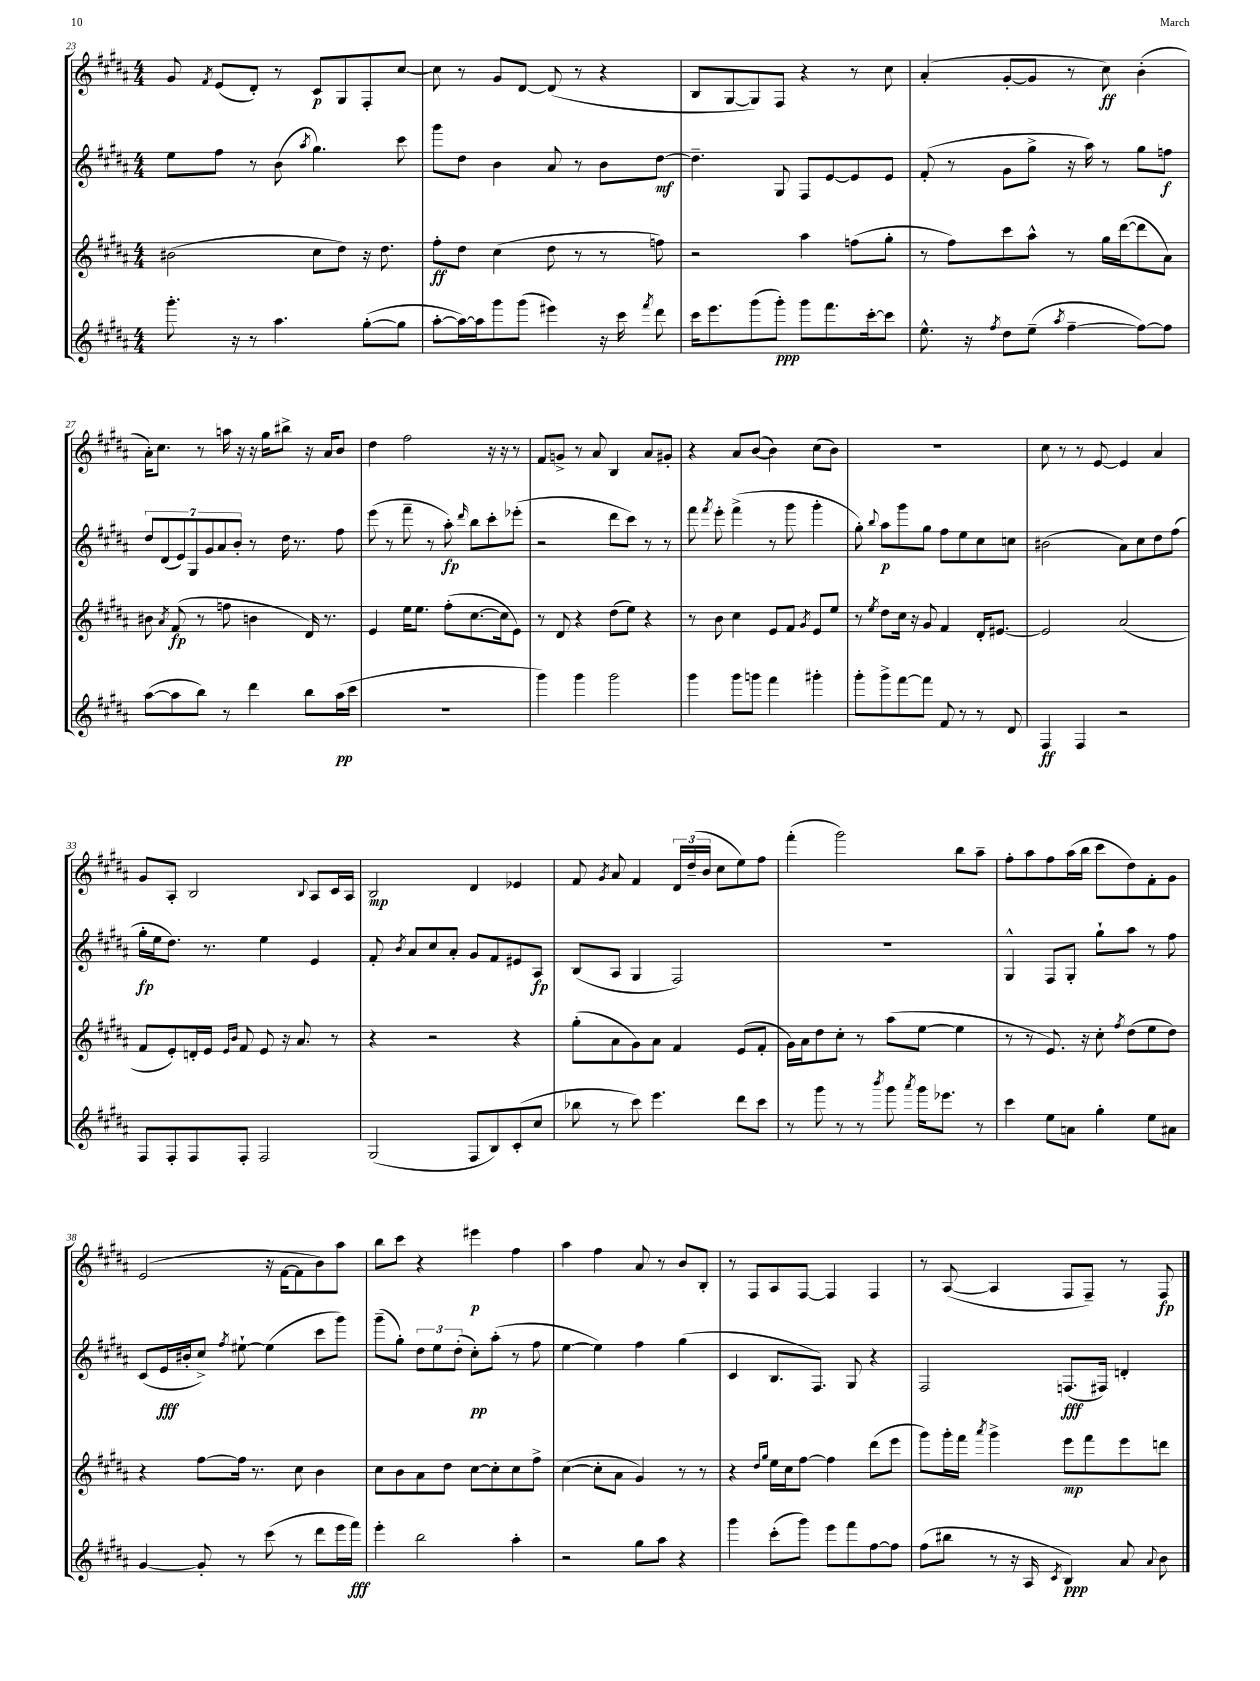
<<
\new StaffGroup <<
\new Staff = "s0" {
    \clef treble \key b \major \numericTimeSignature \time 4/4
    \autoBeamOff gis'8 \acciaccatura { fis'8 } e'8[( dis'8]-.) r8 cis'8[\p gis8 fis8-. cis''8]~ |
    cis''8 r8 gis'8[ dis'8]~ dis'8( r8 r4 |
    b8[ gis8~ gis8) fis8] r4 r8 cis''8 |
    ais'4-.( gis'8[~-. gis'8] r8 cis''8\ff) b'4-.( |
    ais'16[-.) cis''8.] r8 a''16 r16 r16 gis''16[ bis''8]-> r16 ais'16[ b'8] |
    dis''4 fis''2 r16 r16 r8 |
    fis'8[ g'8]-> r8 ais'8 b4 ais'8[ gis'8]-. |
    r4 ais'8[ b'8]~( b'4) cis''8[( b'8]) |
    R1 |
    cis''8 r8 r8 e'8~ e'4 ais'4 |
    gis'8[ ais8]-. b2 \appoggiatura { b8 } ais8[ cis'16 ais16] |
    b2\mp dis'4 ees'4 |
    fis'8 \acciaccatura { gis'8 } ais'8 fis'4 \tuplet 3/2 { dis'16[ dis''16--( b'16] } cis''8[ e''8) fis''8] |
    fis'''4-.( gis'''2) b''8[ ais''8]-- |
    fis''8[-. ais''8 fis''8 ais''16( b''16] cis'''8[ dis''8) fis'8-. gis'8] |
    e'2( r16 fis'16[~ fis'8 b'8) ais''8] |
    b''8[ cis'''8] r4 eis'''4\p fis''4 |
    ais''4 fis''4 ais'8 r8 b'8[ b8]-. |
    r8 fis8[ ais8 fis8]~ fis4 fis4 |
    r8 ais8~( ais4 fis8[ fis8]--) r8 fis8\fp \bar "|." |
}
\new Staff = "s1" {
    \clef treble \key b \major \numericTimeSignature \time 4/4
    \autoBeamOff e''8[ fis''8] r8 b'8( \acciaccatura { ais''8 } gis''4.) cis'''8 |
    gis'''8[ dis''8] b'4 ais'8 r8 b'8[ dis''8]~\mf |
    dis''4.-- gis8 fis8[ e'8~ e'8 e'8] |
    fis'8-.( r8 gis'8[ gis''8]-> r16 ais''16) r8 gis''8[ f''8]\f |
    \tuplet 7/4 { dis''8[ dis'8( e'8) gis8 gis'8 ais'8 b'8]-. } r8 dis''16 r8. fis''8 |
    e'''8( r8 fis'''8-- r8 ais''8-.\fp) \grace { dis'''16 } b''8[ cis'''8-. ees'''8]-.( |
    r2 dis'''8[ cis'''8]) r8 r8 |
    fis'''8 \acciaccatura { fis'''8 } e'''8-. fis'''4->( r8 gis'''8 gis'''4-. |
    gis''8-.) \appoggiatura { b''8 } ais''8[\p gis'''8 gis''8] fis''8[ e''8 cis''8 c''8] |
    bis'2( ais'8[) cis''8 dis''8 fis''8]( |
    gis''16[-.\fp e''16 dis''8.]) r8. e''4 e'4 |
    fis'8-. \acciaccatura { b'8 } ais'8[ cis''8 ais'8]-. gis'8[ fis'8 eis'8 ais8]\fp |
    b8[( ais8] gis4 fis2) |
    R1 |
    gis4-^ fis8[ gis8]-. gis''8[-! ais''8] r8 fis''8 |
    cis'8[( e'16\fff bis'16-. cis''8]->) \acciaccatura { fis''8 } eis''8~-! eis''4( cis'''8[ gis'''8]) |
    gis'''8[--( gis''8]-.) \tuplet 3/2 { dis''8[ e''8 dis''8]-.( } cis''8[-.\pp) ais''8]-.( r8 fis''8 |
    e''4~ e''4) fis''4 gis''4( |
    cis'4 b8.[ fis8.]) gis8 r4 |
    fis2 f8.[\fff( fis16]) d'4-. \bar "|." |
}
\new Staff = "s2" {
    \clef treble \key b \major \numericTimeSignature \time 4/4
    \autoBeamOff bis'2( cis''8[ dis''8]) r16 dis''8. |
    fis''8[-.\ff dis''8] cis''4( dis''8 r8 r8 f''8) |
    r2 ais''4 f''8[( gis''8]-. |
    r8 fis''8[) cis'''8 ais''8]-^ r8 gis''16[ dis'''16~( dis'''8 ais'8]) |
    bis'8 \acciaccatura { ais'8 } fis'8\fp( r8 f''8 b'4 dis'16) r8. |
    e'4 e''16[ e''8.] fis''8[-.( cis''8.~ cis''16 e'8]) |
    r8 dis'8 r4 dis''8[( e''8]) r4 |
    r8 b'8 cis''4 e'8[ fis'8] \acciaccatura { gis'8 } e'8[ e''8] |
    r8 \acciaccatura { e''8 } dis''8[ cis''16] r16 gis'8 fis'4 dis'16[-. eis'8.]~ |
    eis'2 ais'2( |
    fis'8[ e'8-.) d'16-. e'16] \grace { e'16[ b'16] } fis'8 e'8 r16 ais'8. r8 |
    r4 r2 r4 |
    gis''8[-.( ais'8 gis'8) ais'8] fis'4 e'8[( fis'8]-. |
    gis'16[) ais'16 dis''8 cis''8]-. r8 ais''8[( e''8]~ e''4 |
    r8 r8 e'8.) r16 cis''8-. \acciaccatura { fis''8 } dis''8[( e''8 dis''8]) |
    r4 fis''8[~ fis''16] r8. cis''8 b'4 |
    cis''8[ b'8 ais'8 dis''8] cis''8[~ cis''8-. cis''8 fis''8]-> |
    cis''4~( cis''8[-. ais'8] gis'4) r8 r8 |
    r4 \grace { dis''16[ gis''16] } e''16[ cis''16 fis''8]~ fis''4 dis'''8[( e'''8] |
    gis'''8[) gis'''16-. fis'''16] \acciaccatura { ais'''8 } gis'''4-> e'''8[\mp fis'''8 e'''8 d'''8] \bar "|." |
}
\new Staff = "s3" {
    \clef treble \key b \major \numericTimeSignature \time 4/4
    \autoBeamOff gis'''8.-. r16 r8 ais''4. gis''8[~-.( gis''8] |
    ais''8[~-. ais''16~) ais''16 gis'''8 gis'''8]( eis'''4) r16 cis'''16 \acciaccatura { fis'''8 } dis'''8 |
    cis'''16[ e'''8. gis'''8( gis'''8]-.\ppp) gis'''8[ fis'''8. cis'''16~-. cis'''8] |
    e''8.-^ r16 \acciaccatura { fis''8 } dis''8[ e''8]--( \acciaccatura { ais''8 } fis''4~-- fis''8[~) fis''8] |
    ais''8[~( ais''8 b''8]) r8 dis'''4 b''8[ ais''16\pp( cis'''16] |
    R1 |
    gis'''4) gis'''4 gis'''2 |
    gis'''4 gis'''8[ g'''8] fis'''4 gis'''4-. |
    gis'''8[-. gis'''8-> fis'''8~ fis'''8] fis'8 r8 r8 dis'8 |
    fis4\ff fis4 r2 |
    fis8[ fis8-. fis8 fis8]-. fis2 |
    gis2( fis8[ b8) cis'8-.( cis''8] |
    bes''8 r8 cis'''8) e'''4. dis'''8[ cis'''8] |
    r8 gis'''8 r8 r8 \acciaccatura { b'''8 } gis'''8 \acciaccatura { ais'''8 } gis'''16[ ees'''8.] r8 |
    cis'''4 e''8[ a'8] gis''4-. e''8[ ais'8] |
    gis'4~ gis'8-. r8 cis'''8( r8 dis'''8[ e'''16 fis'''16]\fff) |
    e'''4-. b''2 ais''4-. |
    r2 gis''8[ ais''8] r4 |
    gis'''4 cis'''8[-.( gis'''8]) e'''8[ fis'''8 fis''8~ fis''8] |
    fis''8[( bis''8] r8 r16 ais16 \acciaccatura { cis'8 } b4\ppp) ais'8 \appoggiatura { ais'8 } b'8 \bar "|." |
}
>>
>>
\layout { \context { \Score currentBarNumber = #23 } }
